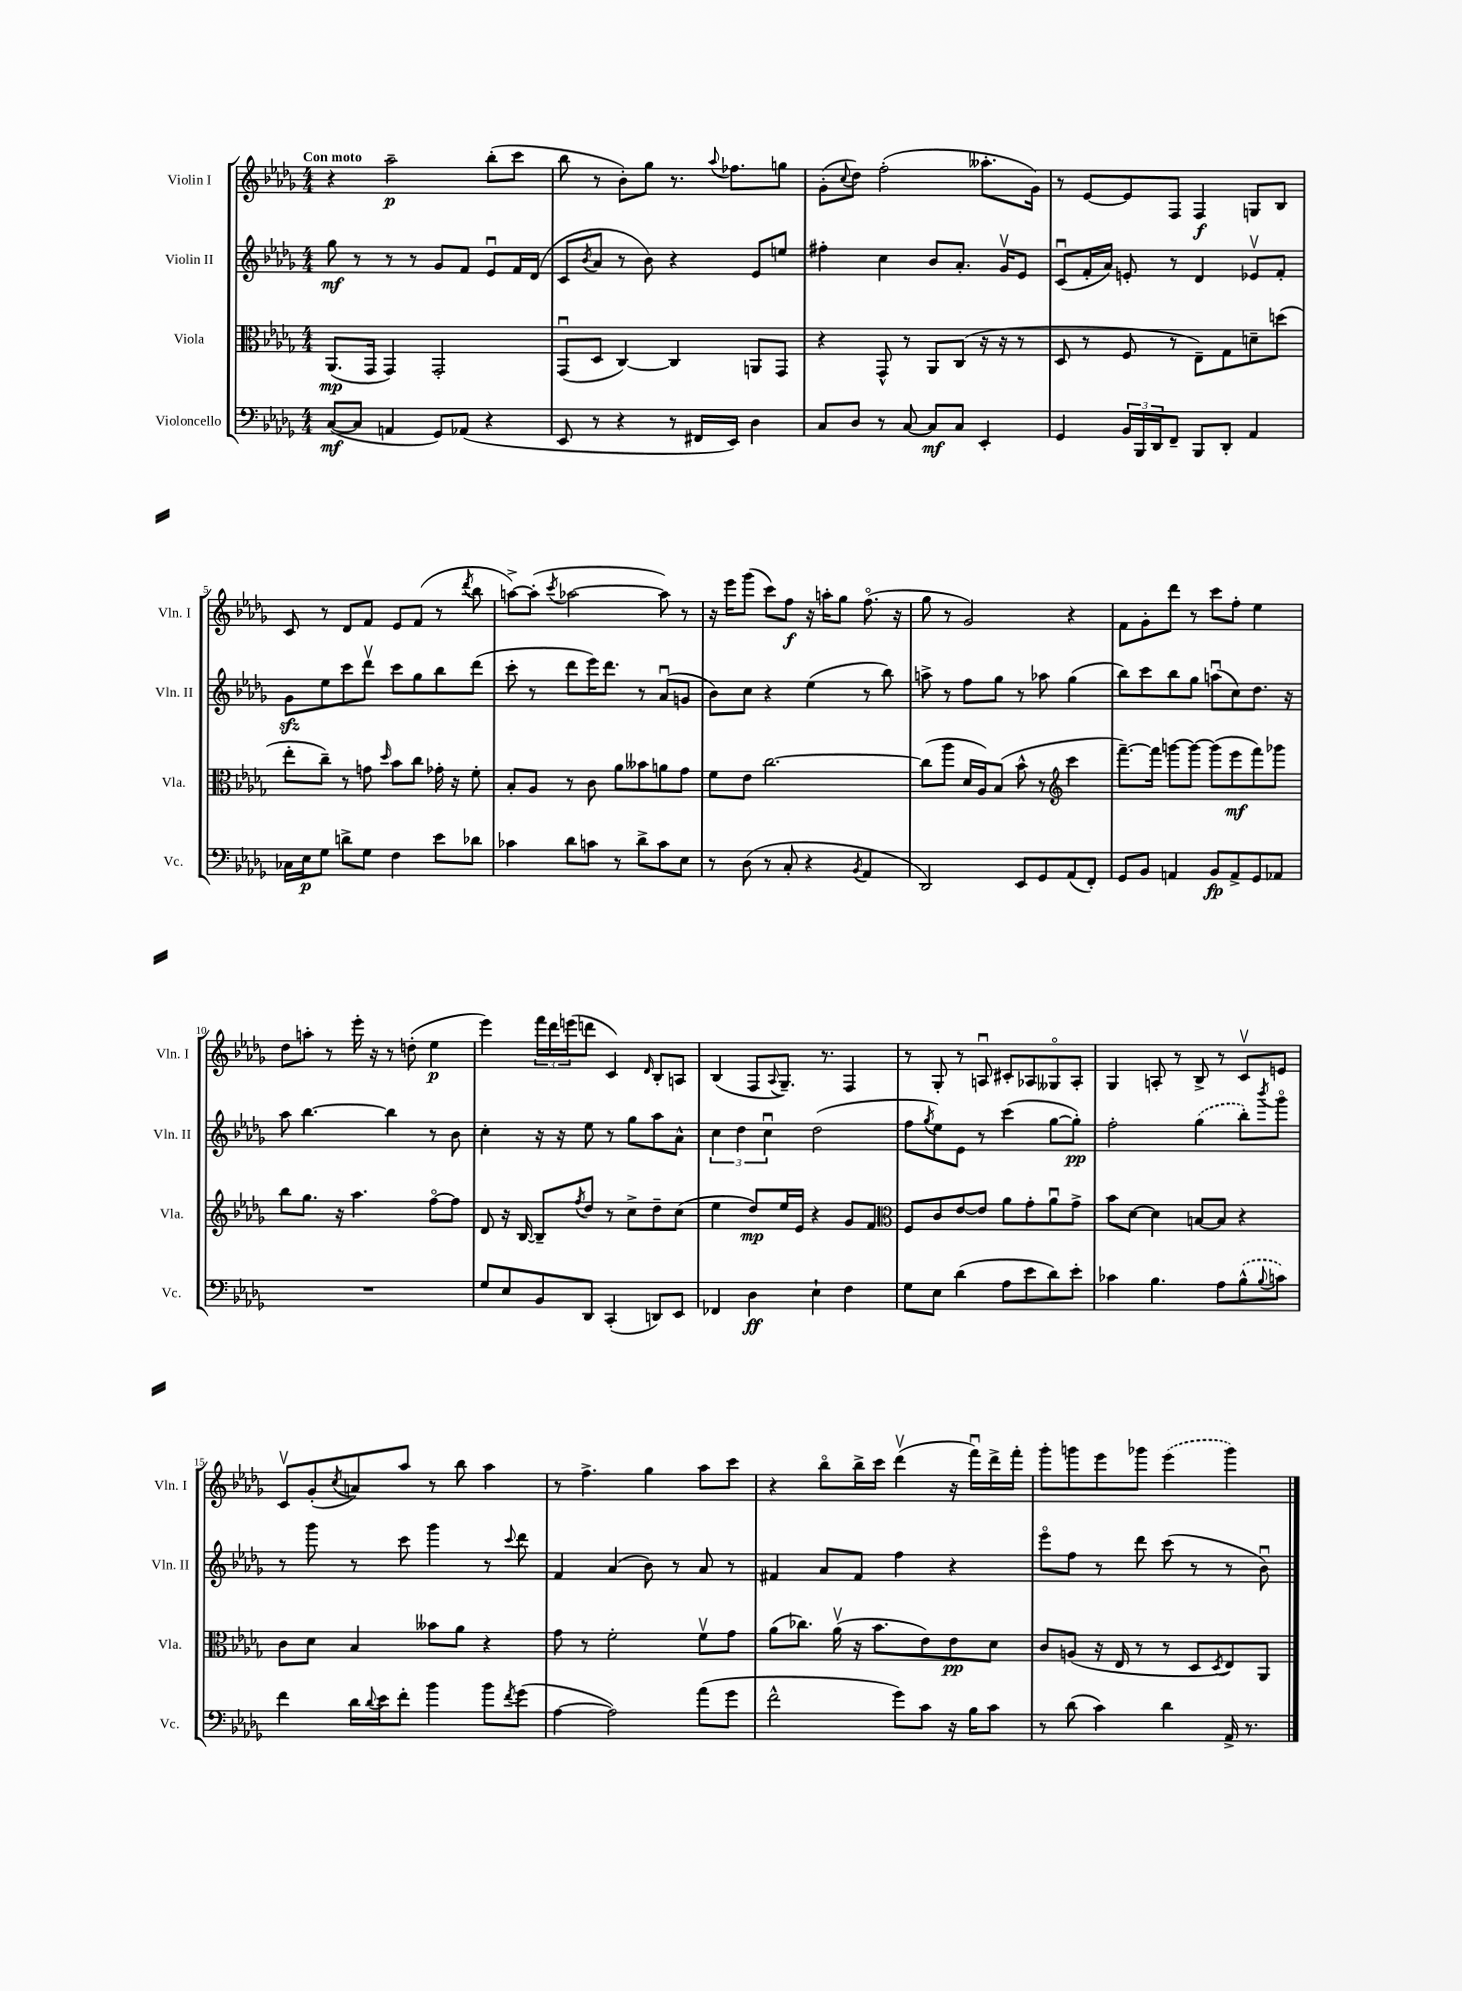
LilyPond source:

<<
\new StaffGroup <<
\new Staff = "s0" \with { instrumentName = "Violin I" shortInstrumentName = "Vln. I" } {
    \clef treble \key des \major \numericTimeSignature \time 4/4 \tempo "Con moto"
    r4 aes''2--\p bes''8-.( c'''8 |
    bes''8 r8 bes'8-.) ges''8 r8. \appoggiatura { aes''8 } fes''8. g''8 |
    ges'8-.( \appoggiatura { c''8 } des''8) f''2-.( aeses''8.-. ges'16) |
    r8 ees'8~ ees'8 f8 f4\f g8 bes8 |
    c'8 r8 des'8 f'8 ees'8 f'8( r8 \acciaccatura { des'''8 } bes''8 |
    a''8~->) a''8-.( \acciaccatura { c'''8 } aes''2~ aes''8) r8 |
    r16 ees'''16 ges'''8( c'''8) f''8\f r16 a''16-. ges''8 f''8.\flageolet( r16 |
    ges''8 r8 ges'2) r4 |
    f'8 ges'8-. des'''8 r8 c'''8 f''8-. ees''4 |
    des''8 a''8-. r8 ees'''16-. r16 r8 d''8-.( ees''4\p |
    ees'''4) \tuplet 3/2 { f'''16 des'''16 e'''16( } d'''8 c'4) \grace { des'16 } bes8-. a8 |
    bes4( f8 \appoggiatura { aes8 } ges8.--) r8. f4 |
    r8 ges8-. r8 a8\downbow cis'8-. aes8 geses8\flageolet aes8-. |
    ges4 a8-. r8 bes8-> r8 c'8\upbow e'8 |
    c'8\upbow ges'8-.( \acciaccatura { c''8 } a'8) aes''8 r8 bes''8 aes''4 |
    r8 f''4.-> ges''4 aes''8 c'''8 |
    r4 bes''8\flageolet bes''16-> c'''16 des'''4\upbow( r16 f'''16\downbow) des'''16-> f'''16-. |
    ges'''8-. g'''8 ees'''8 ges'''8 \once \slurDashed ees'''4( ges'''4) \bar "|." |
}
\new Staff = "s1" \with { instrumentName = "Violin II" shortInstrumentName = "Vln. II" } {
    \clef treble \key des \major \numericTimeSignature \time 4/4
    ges''8\mf r8 r8 r8 ges'8 f'8 ees'8\downbow f'16 des'16( |
    c'8 \acciaccatura { bes'8 } aes'8 r8 bes'8) r4 ees'8 e''8 |
    fis''4-. c''4 bes'8 aes'8.-. ges'16\upbow ees'8 |
    c'8\downbow( f'16-. aes'16) e'8-. r8 des'4 ees'8\upbow f'8-. |
    ges'8\sfz ees''8 c'''8 des'''8\upbow c'''8 ges''8 bes''8 des'''8( |
    c'''8-. r8 des'''8 ees'''16) des'''8. r8 aes'8\downbow( g'8 |
    bes'8) c''8 r4 ees''4( r8 bes''8) |
    a''8-> r8 f''8 ges''8 r8 aes''8 ges''4( |
    bes''8) c'''8 bes''8 ges''8 a''8\downbow( c''8) des''8. r16 |
    aes''8 bes''4.~ bes''4 r8 bes'8 |
    c''4-. r16 r16 ees''8 r8 ges''8 aes''8 aes'8-^ |
    \tuplet 3/2 { c''4 des''4 c''4\downbow } des''2( |
    f''8 \acciaccatura { ges''8 } ees''8) ees'8 r8 c'''4( ges''8~ ges''8-.\pp) |
    f''2-. \once \slurDashed ges''4( bes''8-.) \acciaccatura { bes'''8 } ges'''8\flageolet |
    r8 ges'''8 r8 c'''8 ges'''4 r8 \appoggiatura { c'''8 } des'''8 |
    f'4 aes'4( bes'8) r8 aes'8 r8 |
    fis'4 aes'8 fis'8 f''4 r4 |
    ees'''8\flageolet f''8 r8 des'''8 c'''8( r8 r8 bes'8\downbow) \bar "|." |
}
\new Staff = "s2" \with { instrumentName = "Viola" shortInstrumentName = "Vla." } {
    \clef alto \key des \major \numericTimeSignature \time 4/4
    aes,8.\mp( ges,16 ges,4) ges,2-. |
    ges,8\downbow( des8 c4~) c4 a,8 ges,8 |
    r4 ges,8-^ r8 aes,8 c8( r16 r16 r8 |
    des8 r8 f8 r8 ees8--) ges8 d'8-- d''8( |
    ees''8-. c''8--) r8 g'8 \grace { des''16 } bes'8 c''8 ges'16-. r16 f'8-. |
    bes8-. aes8 r8 c'8 aes'8 beses'8 a'8 ges'8 |
    f'8 ees'8 c''2.~ |
    c''8( aes''8 des'16 aes16) bes8( bes'8-^ r8 \clef treble c'''4 |
    f'''8.~--) f'''16 g'''8~ g'''8~ g'''8( ees'''8\mf f'''8) ges'''8 |
    bes''8 ges''8. r16 aes''4. f''8~\flageolet f''8 |
    des'8 r16 bes16~ bes8-- \acciaccatura { f''8 } des''8 r8 c''8-> des''8-- c''8( |
    ees''4 des''8\mp) ees''16 ees'16 r4 ges'8 f'8 |
    \clef alto f8 c'8 ees'8~ ees'8 aes'8 ges'8-. aes'8\downbow ges'8-> |
    bes'8 des'8~ des'4 b8~ b8 r4 |
    c'8 des'8 bes4 beses'8 aes'8 r4 |
    ges'8 r8 f'2-. f'8\upbow ges'8 |
    aes'8( ces''8.) aes'16\upbow( r16 bes'8. ees'8) ees'8\pp des'8 |
    c'8 a8( r16 ees16 r8 r8 des8 \acciaccatura { des8 } ees8) aes,8 \bar "|." |
}
\new Staff = "s3" \with { instrumentName = "Violoncello" shortInstrumentName = "Vc." } {
    \clef bass \key des \major \numericTimeSignature \time 4/4
    c8~\mf( c8 a,4 ges,8) aes,8( r4 |
    ees,8 r8 r4 r8 fis,16 ees,16) des4 |
    c8 des8 r8 c8~ c8\mf c8 ees,4-. |
    ges,4 \tuplet 3/2 { bes,16 bes,,16 des,16 } f,8-- bes,,8 des,8-. aes,4 |
    ces16 ees16\p ges8 d'8-> ges8 f4 ees'8 des'8 |
    ces'4 des'8 c'8 r8 des'8-> c'8 ees8 |
    r8 des8( r8 c8-. r4 \acciaccatura { bes,8 } aes,4 |
    des,2) ees,8 ges,8 aes,8( f,8-.) |
    ges,8 bes,8 a,4 bes,8\fp a,8-> ges,8 aes,8 |
    R1 |
    ges8 ees8 bes,8 des,8 c,4-.( d,8) ees,8 |
    fes,4 des4\ff ees4-! f4 |
    ges8 ees8 des'4( aes8 ees'8 des'8) ees'8-. |
    ces'4 bes4. aes8 \once \slurDashed bes8-^( \appoggiatura { bes8 } c'8) |
    f'4 des'16 \appoggiatura { des'8 } ees'16 f'8-. bes'4 bes'8 \acciaccatura { f'8 } ges'8( |
    aes4~ aes2) aes'8( ges'8 |
    f'2-^ ges'8) c'8 r16 bes16 c'8 |
    r8 des'8( c'4) des'4 aes,16-> r8. \bar "|." |
}
>>
>>
